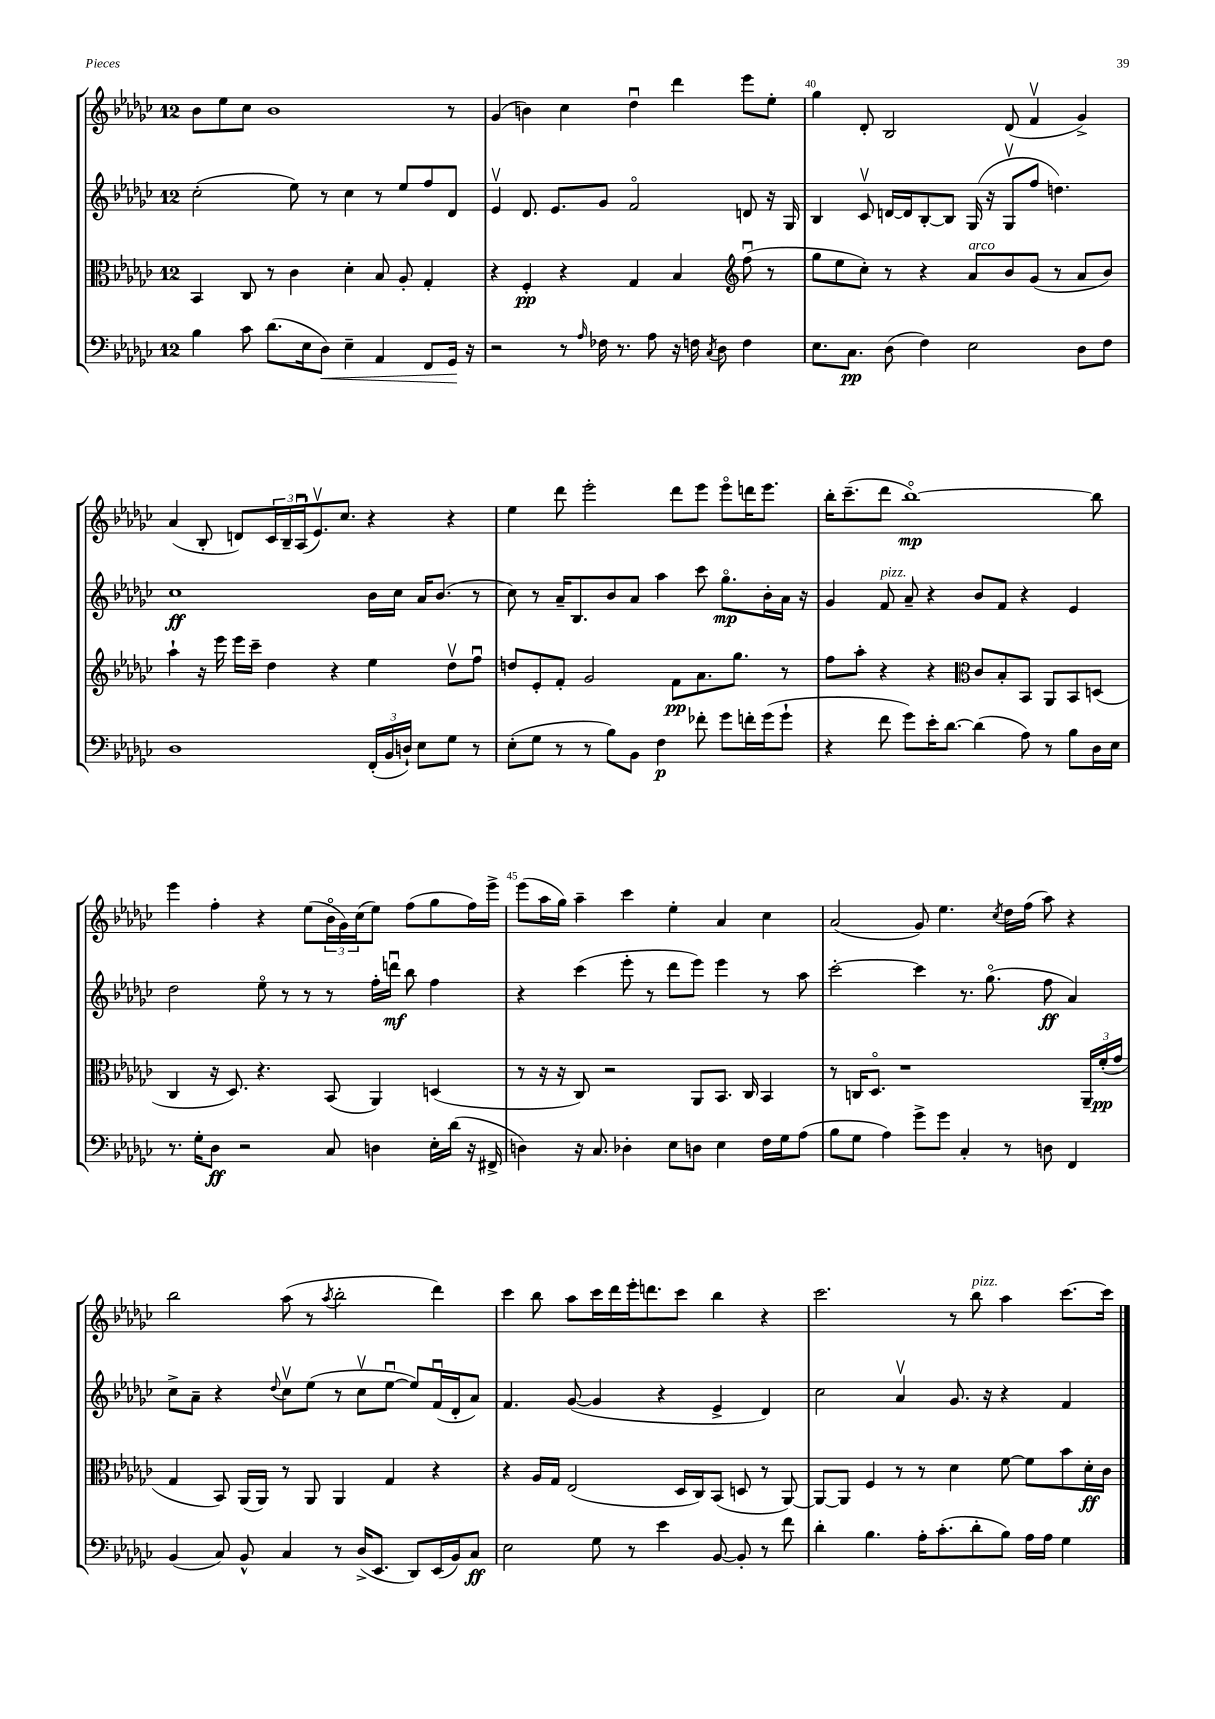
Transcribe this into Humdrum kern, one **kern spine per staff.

**kern	**kern	**kern	**kern
*staff4	*staff3	*staff2	*staff1
*clefF4	*clefC3	*clefG2	*clefG2
*k[b-e-a-d-g-c-]	*k[b-e-a-d-g-c-]	*k[b-e-a-d-g-c-]	*k[b-e-a-d-g-c-]
*M12/8	*M12/8	*M12/8	*M12/8
4B-	4BB-	(2cc-'	8b-
.	.	.	8ee-
8c-	8C-	.	8cc-
(8.d-	8r	.	1b-
.	4c-	8ee-)	.
16E-	.	.	.
8D-)	.	8r	.
4E-~	4d-'	4cc-	.
4AA-	8B-	8r	.
.	8A-'	8ee-	.
8FF	4G-'	8ff	.
16GG-	.	8d-	8r
16r	.	.	.
=	=	=	=
2r	4r	4e-v	(4g-
.	4F'	8.d-	4b)
.	.	8.e-	.
8r	4r	.	4cc-
16qqA-	.	.	.
16F-	.	8g-	.
8.r	.	.	.
.	4G-	2fo	4dd-u
8A-	.	.	.
16r	4B-	.	4ddd-
16F	.	.	.
8qC-	.	.	.
8D-	.	.	.
*	*clefG2	*	*
4F	(8ffu	8d	8eee-
.	8r	16r	8ee-'
.	.	16G-	.
=	=	=	=
8.E-	8gg-	4B-	4gg-
.	8ee-	.	.
8.C-	.	.	.
.	8cc-')	8c-v	8d-'
(8D-	8r	[16d	2B-
.	.	16d]	.
4F)	4r	[8B-'	.
.	.	8B-]	.
2E-	8a-	(16G-	.
.	.	16r	.
.	8b-	8G-v	(8d-
.	(8g-	8ff	4fv
.	8r	4.dd)	.
8D-	8a-	.	4g-^)
8F	8b-)	.	.
=	=	=	=
1D-	4aa-`	1cc-	(4a-
.	16r	.	8B-'
.	16eee-	.	.
.	16eee-	.	8d)
.	16ccc-~	.	.
.	4dd-	.	24c-
.	.	.	24B-~
.	.	.	(24A-u
.	.	.	8.e-v)
.	4r	.	.
.	.	.	8.cc-
(24FF'	4ee-	16b-	4r
24BB-	.	.	.
.	.	16cc-	.
24D`)	.	.	.
8E-	.	16a-	.
.	.	(8.b-	.
8G-	8dd-v	.	4r
8r	8ffu	8r	.
=	=	=	=
(8E-'	8dd	8cc-)	4ee-
8G-	8e-'	8r	.
8r	8f'	16a-~	8ddd-
.	.	8.B-	.
8r	2g-	.	2eee-'
8B-)	.	8b-	.
8BB-	.	8a-	.
4F	.	4aa-	.
.	8f	.	8ddd-
8f-'	8.a-	8ccc-	8eee-
8g-	.	8.gg-o	8eee-o
.	8.gg-	.	.
16f'	.	.	16ddd
(16g-	.	16b-'	8.eee-
8g-`	8r	16a-	.
.	.	16r	.
=	=	=	=
4r	8ff	4g-	16bb-'
.	.	.	(8.ccc-~
.	8aa-'	.	.
8f	4r	8f	8ddd-
8g-)	.	8a-~	[1bb-o)
16e-'	4r	4r	.
[8.d-	.	.	.
*	*clefC3	*	*
(4d-]	8c-	8b-	.
.	8B-'	8f	.
8A-)	8BB-	4r	.
8r	8AA-	.	.
8B-	8BB-	4e-	.
16D-	(8D	.	8bb-]
16E-	.	.	.
=	=	=	=
8.r	4C-	2dd-	4eee-
16G-'	.	.	.
8D-	16r	.	4ff'
.	8.D-)	.	.
2r	.	.	.
.	4.r	8ee-o	4r
.	.	8r	.
.	.	8r	(8ee-
8C-	(8BB-	8r	24b-o
.	.	.	24g-)
.	.	.	(24cc-
4D	4AA-)	16ff'	8ee-)
.	.	16dddu	.
.	.	8bb-	(8ff
16E-'	(4D	4ff	8gg-
(16d-	.	.	.
16r	.	.	16ff)
16FF#^	.	.	16eee-^
=	=	=	=
4D)	8r	4r	(8eee-
.	16r	.	16aa-
.	16r	.	16gg-)
16r	8C-)	(4ccc-	4aa-~
8.C-	.	.	.
.	2r	.	.
4D-'	.	8eee-'	4ccc-
.	.	8r	.
8E-	.	8ddd-	4ee-'
8D	8AA-	8eee-)	.
4E-	8.BB-	4eee-	4a-
.	16C-	.	.
16F	4BB-	8r	4cc-
16G-	.	.	.
(8A-	.	8aa-	.
=	=	=	=
8B-	8r	[2ccc-'	(2a-
8G-	16C	.	.
.	8.D-o	.	.
4A-)	.	.	.
.	1r	.	.
8g-^	.	4ccc-]	8g-)
8g-	.	.	4.ee-
4C-'	.	8.r	.
.	.	(8.gg-o	.
.	.	.	8qcc-
8r	.	.	16dd-
.	.	.	(16ff
8D	.	8ff	8aa-)
4FF	.	4a-)	4r
.	24AA-~	.	.
.	(24f'	.	.
.	24g-	.	.
=	=	=	=
(4BB-	4G-	8cc-^	2bb-
.	.	8a-~	.
8C-)	8BB-)	4r	.
8BB-^^	(16AA-	.	.
.	16AA-)	.	.
.	.	8qqdd-	.
4C-	8r	8cc-v	(8aa-
.	8AA-	(8ee-	8r
.	.	.	8qaa-
8r	4AA-	8r	2bb-'
(16D-^	.	8cc-v	.
8.EE-	.	.	.
.	4G-	[8ee-u	.
8DD-)	.	8ee-])	.
(16EE-	4r	(16fu	4ddd-)
16BB-)	.	16d-'	.
8C-	.	8a-)	.
=	=	=	=
2E-	4r	4.f	4ccc-
.	16A-	.	8bb-
.	16G-	.	.
.	(2E-	([8g-	8aa-
8G-	.	4g-]	16ccc-
.	.	.	16ddd-
8r	.	.	16eee-'
.	.	.	8.ddd
4e-	.	4r	.
.	16D-	.	8ccc-
.	16C-)	.	.
[8BB-	(8BB-	4e-^	4bb-
8BB-']	8D	.	.
8r	8r	4d-)	4r
8f	[8AA-)	.	.
=	=	=	=
4d-'	8AA-_	2cc-	2.ccc-
.	8AA-]	.	.
4.B-	4F	.	.
.	8r	4a-v	.
16A-'	8r	.	.
(8.c-'	.	.	.
.	4d-	8.g-	8r
8d-'	.	.	8bb-
.	.	16r	.
8B-)	[8f	4r	4aa-
16A-	8f]	.	.
16A-	.	.	.
4G-	8b-	4f	[8.ccc-
.	16d-'	.	.
.	16c-	.	16ccc-]
==	==	==	==
*-	*-	*-	*-
